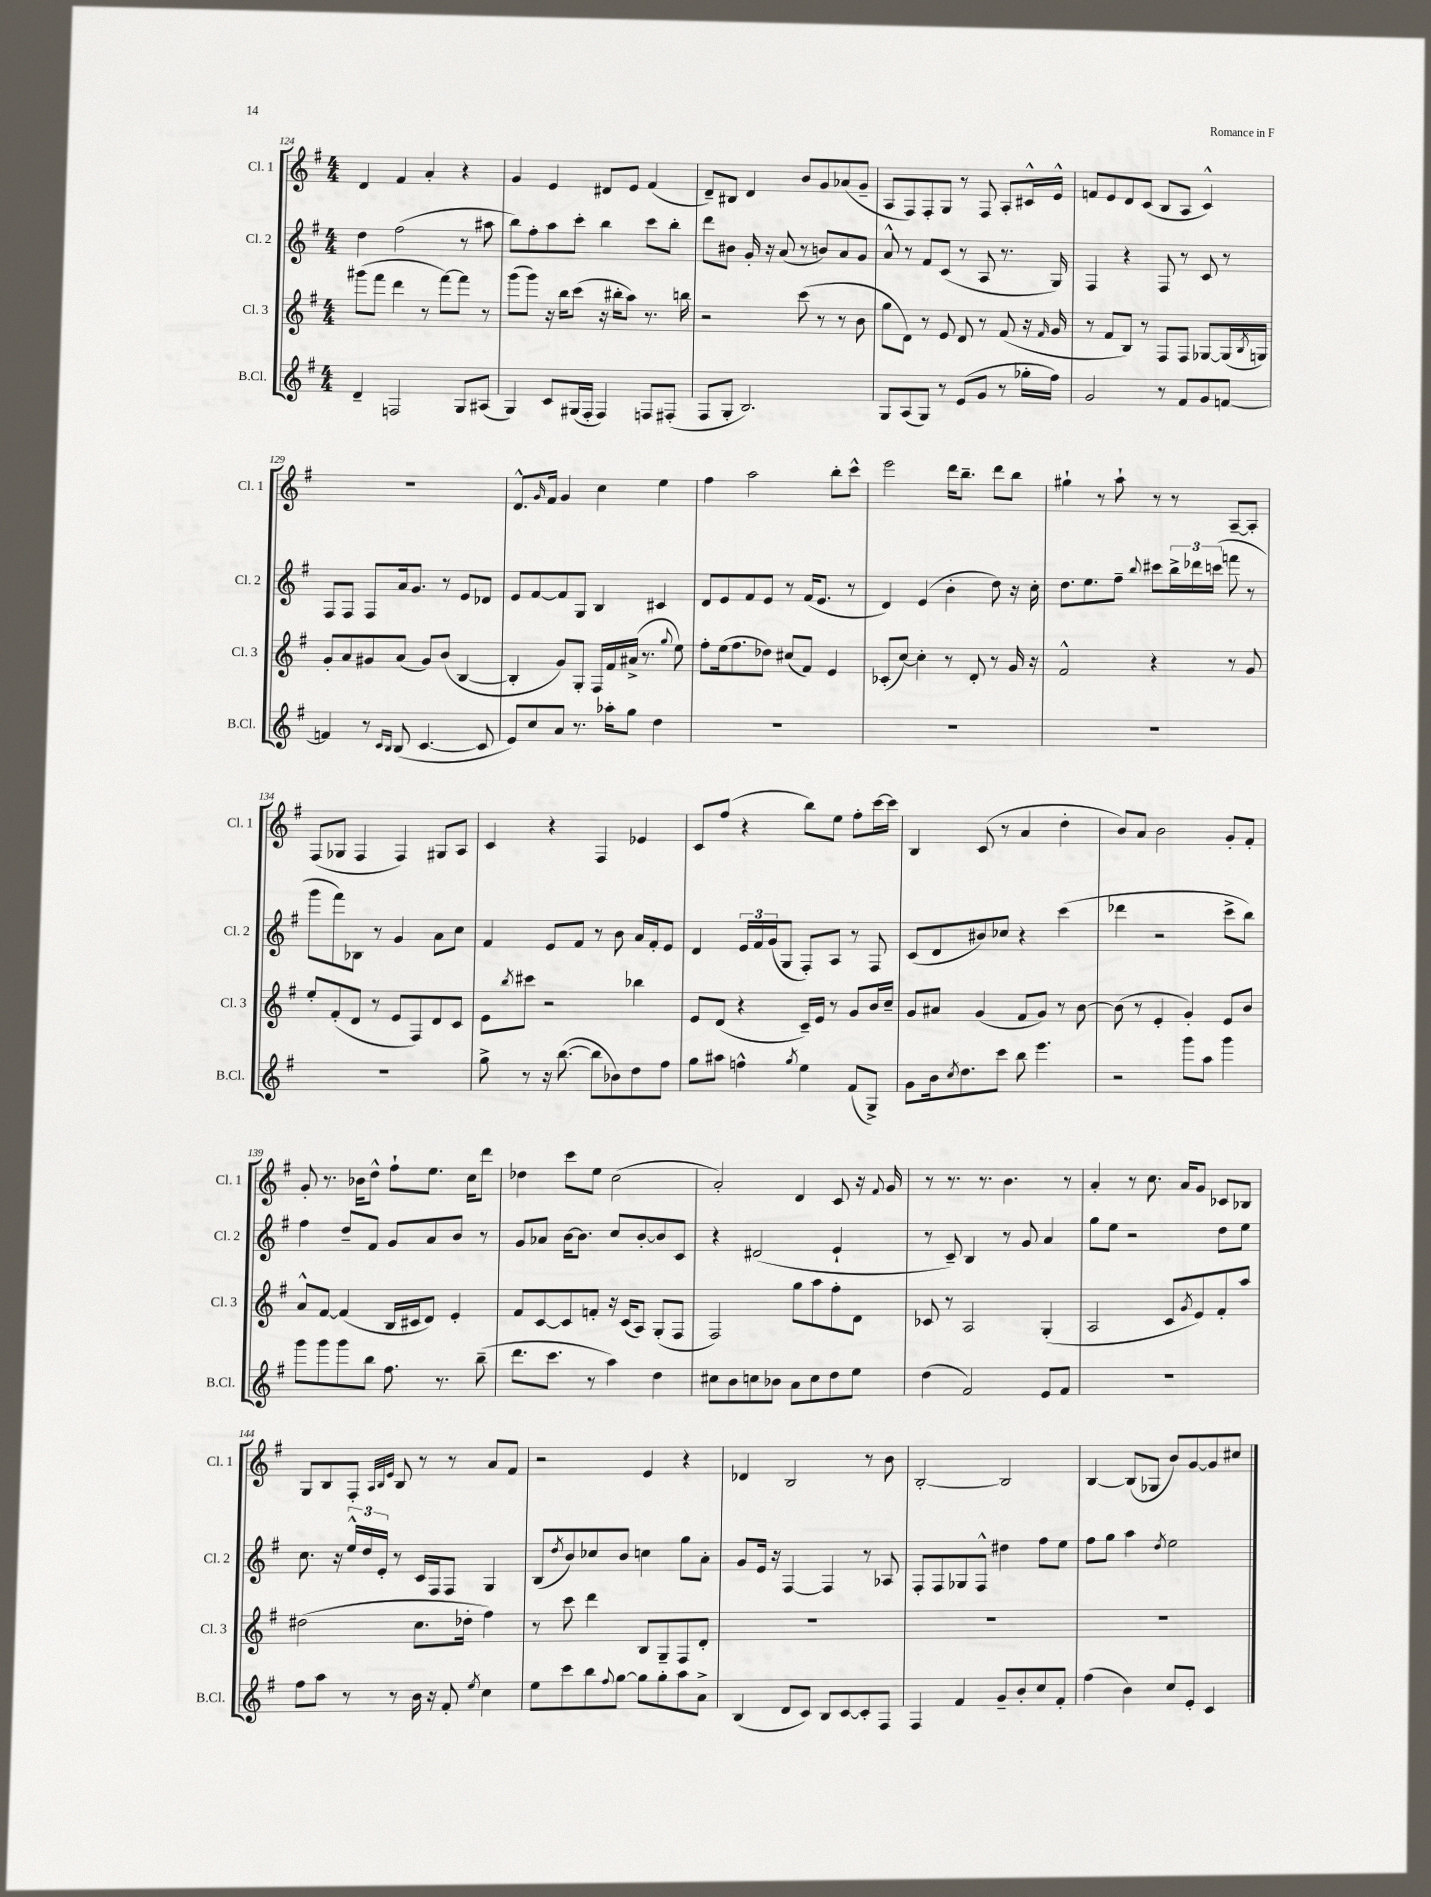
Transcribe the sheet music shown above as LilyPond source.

<<
\new StaffGroup <<
\new Staff = "s0" \with { instrumentName = "Cl. 1" shortInstrumentName = "Cl. 1" } {
    \clef treble \key g \major \numericTimeSignature \time 4/4
    d'4 fis'4 a'4-. r4 |
    g'4 e'4 dis'8 e'8 fis'4( |
    d'8--) bis8 d'4 b'8 g'8 aes'8( g'8-- |
    a8 fis8) fis8-. g8 r8 fis8 a8-. cis'16-^ e'16-^ |
    f'8 e'8 d'8 c'8( b8 a8 c'4-^) |
    R1 |
    d'8.-^ \grace { g'16 } fis'16 g'4 c''4 e''4 |
    fis''4 a''2 b''8-. c'''8-^ |
    e'''2 d'''16 b''8.-- d'''8 b''8 |
    gis''4-! r8 a''8-! r8 r8 a8~-- a8-. |
    fis8( ges8 fis4 fis4) gis8 a8 |
    c'4 r4 fis4 ees'4 |
    c'8 fis''8( r4 b''8) e''8 fis''8-. c'''16~ c'''16 |
    b4 c'8( r8 a'4 d''4-. |
    b'8) a'8 b'2 g'8-. fis'8-. |
    g'8-. r8. bes'16 d''8-^ fis''8-! e''8. c''16 d'''8 |
    des''4 c'''8 e''8 c''2( |
    a'2-.) d'4 c'8 r16 \appoggiatura { fis'8 } g'16 |
    r8 r8. r8. b'4. r8 |
    a'4-. r8 c''8. a'16 g'8 ces'8 bes8 |
    g8 b8 fis8-. \grace { a32 b32 e'32 } b8 r8 r8 a'8 fis'8 |
    r2 e'4 r4 |
    des'4 b2 r8 b'8 |
    b2~-. b2 |
    b4~ b8( ges8 b'8) g'8~ g'8 cis''8 \bar "|." |
}
\new Staff = "s1" \with { instrumentName = "Cl. 2" shortInstrumentName = "Cl. 2" } {
    \clef treble \key g \major \numericTimeSignature \time 4/4
    d''4 fis''2( r8 ais''8 |
    b''8) fis''8-. a''8 c'''8-. b''4 c'''8 b''8-. |
    d'''8 bis'8 g'16-. r16 a'8( r8 b'8) a'8 g'8 |
    a'8-^ r8 fis'8 c'8( r8 a8 r8. g16) |
    fis4 r4 fis8 r8 c'8 r8 |
    fis8 fis8 fis8 a'16 g'8. r8 e'8 des'8 |
    e'8 fis'8~ fis'8 g8 b4 cis'4 |
    d'8 e'8 fis'8 e'8 r8 fis'16( e'8. r8 |
    d'4) e'4( b'4-. d''8) r16 c''16-. |
    d''8. e''8. fis''8-- \appoggiatura { b''8 } cis'''8 \tuplet 3/2 { b''16-> des'''16 c'''16( } f'''8 r8 |
    g'''8 fis'''8) bes8 r8 g'4 a'8 c''8 |
    fis'4 e'8 fis'8 r8 b'8 a'16 fis'16-. e'8 |
    d'4 \tuplet 3/2 { e'16 fis'16 g'16( } g8 fis8-.) a8 r8 fis8 |
    c'8( d'8 bis'8) ces''8 r4 c'''4( |
    des'''4 r2 c'''8-> b''8) |
    fis''4 d''8-- fis'8 g'8 a'8 b'8 r8 |
    g'8 aes'8 b'16~ b'8. c''8 b'8~-. b'8 c'8 |
    r4 dis'2( e'4-! |
    r8 c'8--) b4 r8 g'8 a'4 |
    g''8 e''8 r2 d''8 e''8 |
    c''8. r16 \tuplet 3/2 { e''16-^ d''16 e'16-. } r8 c'16 fis16 fis8 g4 |
    b8( \acciaccatura { d''8 } b'8) ces''8 b'8 c''4 g''8 a'8-. |
    g'8 e'16 r16 fis4~ fis4 r8 aes8 |
    fis8-. fis8 ges8 fis8-^ dis''4 fis''8 e''8 |
    fis''8 g''8 a''4 \acciaccatura { d''8 } e''2 \bar "|." |
}
\new Staff = "s2" \with { instrumentName = "Cl. 3" shortInstrumentName = "Cl. 3" } {
    \clef treble \key g \major \numericTimeSignature \time 4/4
    gis'''8( fis'''8 d'''4 r8 fis'''8~) fis'''8 r8 |
    g'''8( g'''8) r16 b''16 c'''8( r16 bis''16-. a''8) r8. b''16 |
    r2 c'''8( r8 r8 b'8 |
    g''8 d'8) r8 e'8 d'8 r8 fis'8( r16 \grace { fis'16 } g'16 |
    r8 fis'8 b8) r8 fis8 fis8 ges8~ ges16( \acciaccatura { b8 } g16) |
    g'8-. a'8 gis'8 a'8( gis'8) b'8( b4~ |
    b4-. g'8) g8-. fis16 fis'16 ais'16->( r8. \appoggiatura { g''8 } e''8) |
    fis''8-. e''16( fis''8. des''8) cis''8( fis'8) e'4 |
    ces'8-.( c''8~) c''4-. r8 d'8-. r8 g'16 r16 |
    fis'2-^ r4 r8 g'8 |
    e''8-. fis'8-.( d'8 r8 e'8 fis8) d'8 c'8 |
    e'8 \acciaccatura { b''8 } cis'''8 r2 bes''4 |
    e'8 d'8( r4 c'16--) e'16 r8 g'8 b'16 c''16-- |
    g'8 ais'8 g'4( fis'8 g'8) r8 b'8~ |
    b'8( r8 e'4-. g'4-.) e'8 b'8 |
    a'8-^ fis'8~ fis'4( b16 cis'16 d'8) e'4-. |
    fis'8 c'8~ c'8 f'8-. r16 c'16( a8) g8-.( fis8 |
    fis2) g''8 a''8 fis''8-. d'8 |
    ces'8 r8 a2 g4-.( |
    a2 c'8 \acciaccatura { g'8 } e'8) fis'8-. a''8 |
    dis''2( c''8. des''16-. fis''4) |
    r8 c'''8 d'''4 b8 g8-- fis8 d'8-. |
    R1 |
    R1 |
    R1 \bar "|." |
}
\new Staff = "s3" \with { instrumentName = "B.Cl." shortInstrumentName = "B.Cl." } {
    \clef treble \key g \major \numericTimeSignature \time 4/4
    d'4-- f2 g8 ais8( |
    g4) c'8 gis16( fis16-. fis4) f8 fis8-.( |
    fis8 g8-. b2.) |
    g8 a8( g8) r8 e'8( g'8 r8 ges''16-. fis''16) |
    g'2 r8 fis'8 g'8 f'8~ |
    f'4 r8 \grace { c'16 b16 } b8( c'4.~ c'8 |
    e'8) c''8 a'8 r8. aes''16-. g''8 d''4 |
    R1 |
    R1 |
    R1 |
    R1 |
    g''8-> r8 r16 b''8.~( b''8 bes'8) d''8 fis''8 |
    g''8 ais''8 f''4-^ \acciaccatura { g''8 } e''4 fis'8( g8->) |
    g'8 b'16 \acciaccatura { c''8 } d''8. c'''8 b''8 e'''4. |
    r2 g'''8 a''8 g'''4 |
    g'''8 g'''8 g'''8 b''8 fis''8. r8. b''8--( |
    d'''8. c'''8. r8 a''4) d''4 |
    cis''8 b'8 c''8 bes'8 a'8 c''8 d''8 e''8 |
    d''4( fis'2) e'8 fis'8 |
    R1 |
    fis''8 a''8 r8 r8 b'16 r16 fis'8-. \acciaccatura { e''8 } c''4 |
    e''8 c'''8 b''8 \appoggiatura { fis''8 } g''8~ g''8 g''8-. a''8 a'8-> |
    b4( d'8 c'8) b8 c'8~ c'8-. fis8 |
    fis4 fis'4 g'8-- b'8-. c''8 fis'8-. |
    fis''4( b'4) c''8 e'8-. c'4 \bar "|." |
}
>>
>>
\layout { \context { \Score currentBarNumber = #124 } }
